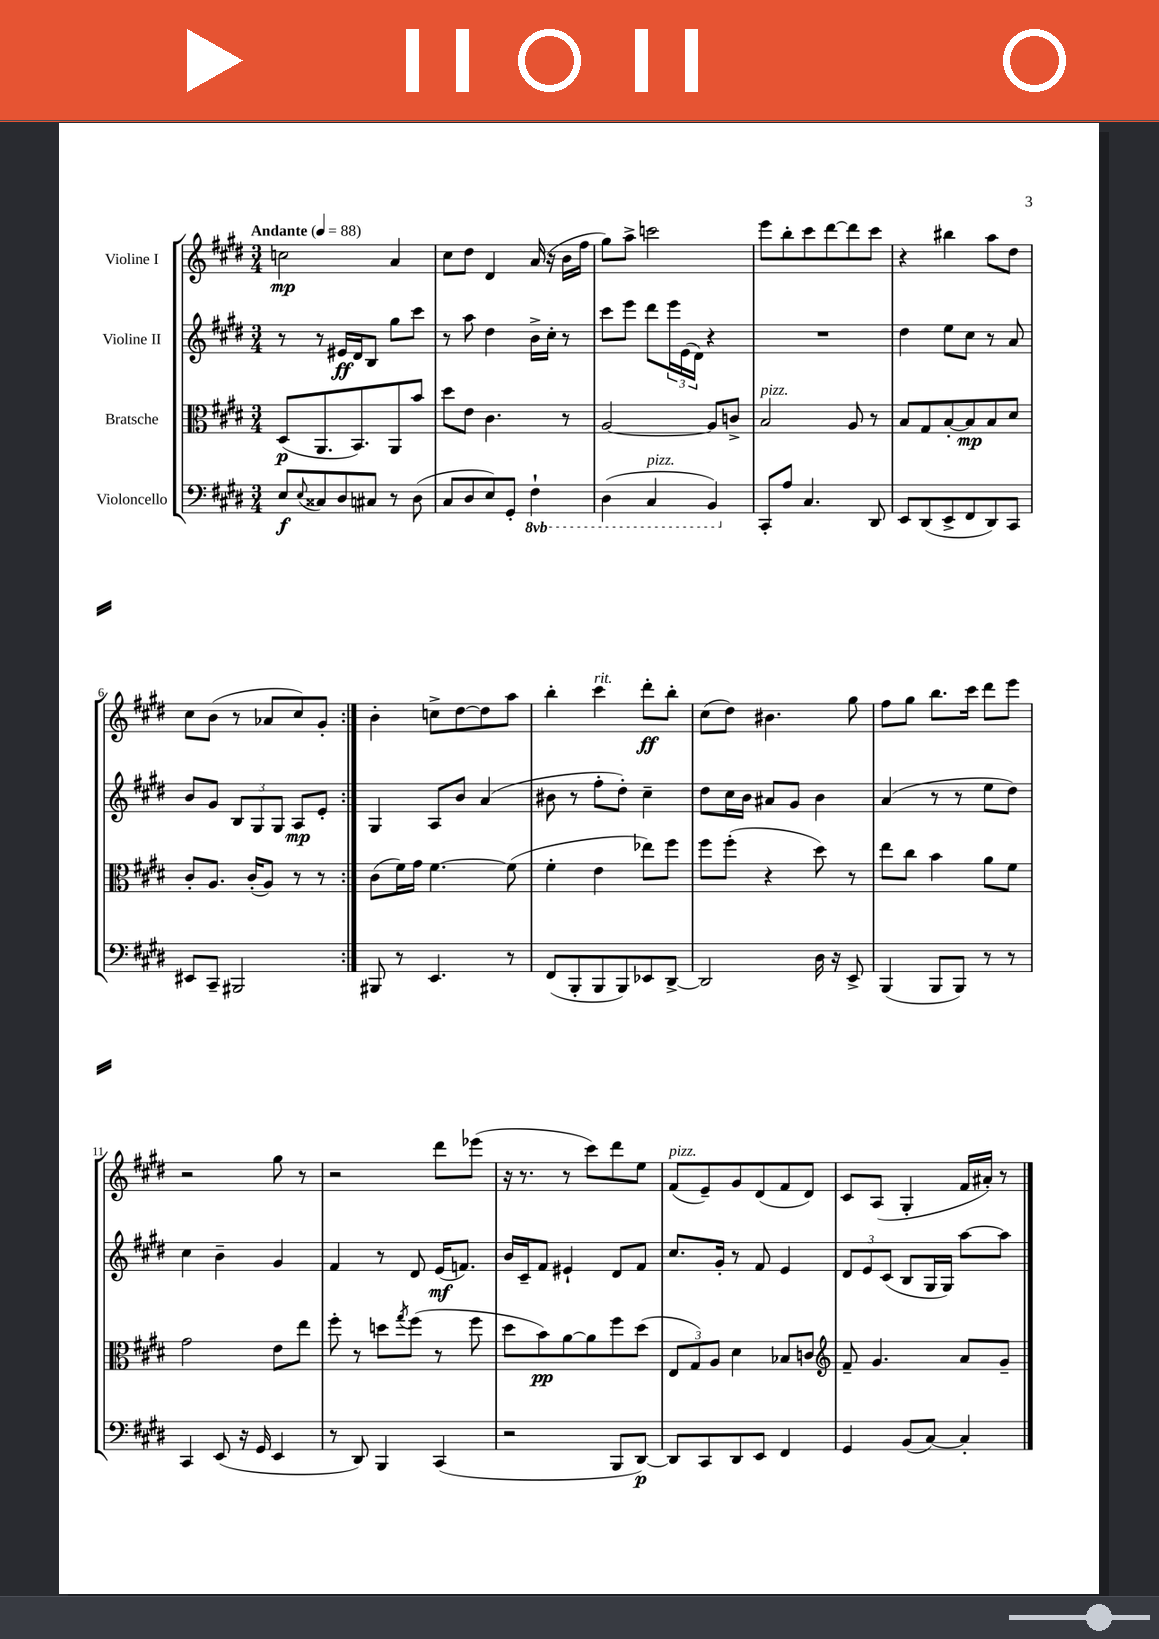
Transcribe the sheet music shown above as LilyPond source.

<<
\new StaffGroup <<
\new Staff = "s0" \with { instrumentName = "Violine I" } {
    \clef treble \key e \major \numericTimeSignature \time 3/4 \tempo "Andante" 4 = 88
    \repeat volta 2 { c''2\mp a'4 |
    cis''8 dis''8 dis'4 a'16( r16 b'16 fis''16 |
    gis''8) a''8-> c'''2 |
    e'''8 b''8-. cis'''8 dis'''8~ dis'''8 cis'''8 |
    r4 bis''4 a''8 dis''8 |
    cis''8 b'8( r8 aes'8 cis''8) gis'8-. | }
    b'4-. c''8-> dis''8~ dis''8 a''8 |
    b''4-. cis'''4^\markup { \italic "rit." } dis'''8-.\ff b''8-. |
    cis''8( dis''8) bis'4. gis''8 |
    fis''8 gis''8 b''8. cis'''16 dis'''8 e'''8 |
    r2 gis''8 r8 |
    r2 dis'''8 ees'''8( |
    r16 r8. r8 cis'''8) dis'''8 e''8 |
    fis'8^\markup { \italic "pizz." }( e'8--) gis'8 dis'8( fis'8 dis'8) |
    cis'8 a8( gis4-. fis'16 ais'16-.) r8 \bar "|." |
}
\new Staff = "s1" \with { instrumentName = "Violine II" } {
    \clef treble \key e \major \numericTimeSignature \time 3/4
    \repeat volta 2 { r8 r8 eis'16\ff dis'16 b8 gis''8 cis'''8 |
    r8 a''8 dis''4 b'16-> cis''16-. r8 |
    cis'''8 e'''8 dis'''8 \tuplet 3/2 { e'''16 e'16( dis'16) } r4 |
    R2. |
    dis''4 e''8 cis''8 r8 a'8 |
    b'8 gis'8 \tuplet 3/2 { b8 gis8 gis8 } a8\mp e'8-. | }
    gis4 a8 b'8 a'4( |
    bis'8 r8 fis''8-. dis''8-.) cis''4-- |
    dis''8 cis''16 b'16 ais'8 gis'8 b'4 |
    a'4( r8 r8 e''8 dis''8) |
    cis''4 b'4-- gis'4 |
    fis'4 r8 dis'8 e'16\mf( f'8.) |
    b'16 cis'16-- fis'8 eis'4-! dis'8 fis'8 |
    cis''8. gis'16-. r8 fis'8 e'4 |
    \tuplet 3/2 { dis'8 e'8 cis'8( } b8 gis16 gis16) a''8~ a''8 \bar "|." |
}
\new Staff = "s2" \with { instrumentName = "Bratsche" } {
    \clef alto \key e \major \numericTimeSignature \time 3/4
    \repeat volta 2 { dis8\p( a,8. b,8.) a,8 b'8 |
    dis''8 e'8 cis'4. r8 |
    a2~ a8 c'8-> |
    b2^\markup { \italic "pizz." } a8 r8 |
    b8 gis8 b8~-. b8\mp b8 dis'8 |
    cis'8-. a8. cis'16-.( a8) r8 r8 | }
    cis'8( fis'16) gis'16 fis'4.~ fis'8( |
    fis'4-. e'4 ees''8) fis''8 |
    fis''8 fis''8-.( r4 dis''8) r8 |
    e''8 cis''8 b'4 a'8 fis'8 |
    gis'2 e'8 e''8 |
    fis''8-. r8 d''8 \acciaccatura { gis''8 } fis''8( r8 fis''8 |
    dis''8 b'8\pp) a'8~ a'8 fis''8 dis''8( |
    \tuplet 3/2 { e8 gis8) a8 } dis'4 bes8 c'8 |
    \clef treble fis'8-- gis'4. a'8 gis'8-- \bar "|." |
}
\new Staff = "s3" \with { instrumentName = "Violoncello" } {
    \clef bass \key e \major \numericTimeSignature \time 3/4 \set Staff.ottavationMarkups = #ottavation-simple-ordinals
    \repeat volta 2 { e8\f \appoggiatura { e8 } cisis8 dis8 cis8 r8 dis8( |
    cis8 dis8 e8) gis,8-. \ottava #-1 fis,4-! |
    dis,4( cis,4^\markup { \italic "pizz." } b,,4) \ottava #0 |
    cis,8-. a8 cis4. dis,8 |
    e,8 dis,8( e,8-> fis,8 dis,8) cis,8 |
    eis,8 cis,8-- bis,,2 | }
    bis,,8 r8 e,4. r8 |
    fis,8( b,,8-. b,,8 b,,8) ees,8 dis,8~-> |
    dis,2 dis16 r16 e,8-> |
    b,,4( b,,8 b,,8) r8 r8 |
    cis,4 e,8( r16 gis,16 e,4 |
    r8 dis,8) b,,4 cis,4( |
    r2 b,,8 dis,8~\p) |
    dis,8 cis,8 dis,8 e,8 fis,4 |
    gis,4 b,8( cis8~) cis4-. \bar "|." |
}
>>
>>
